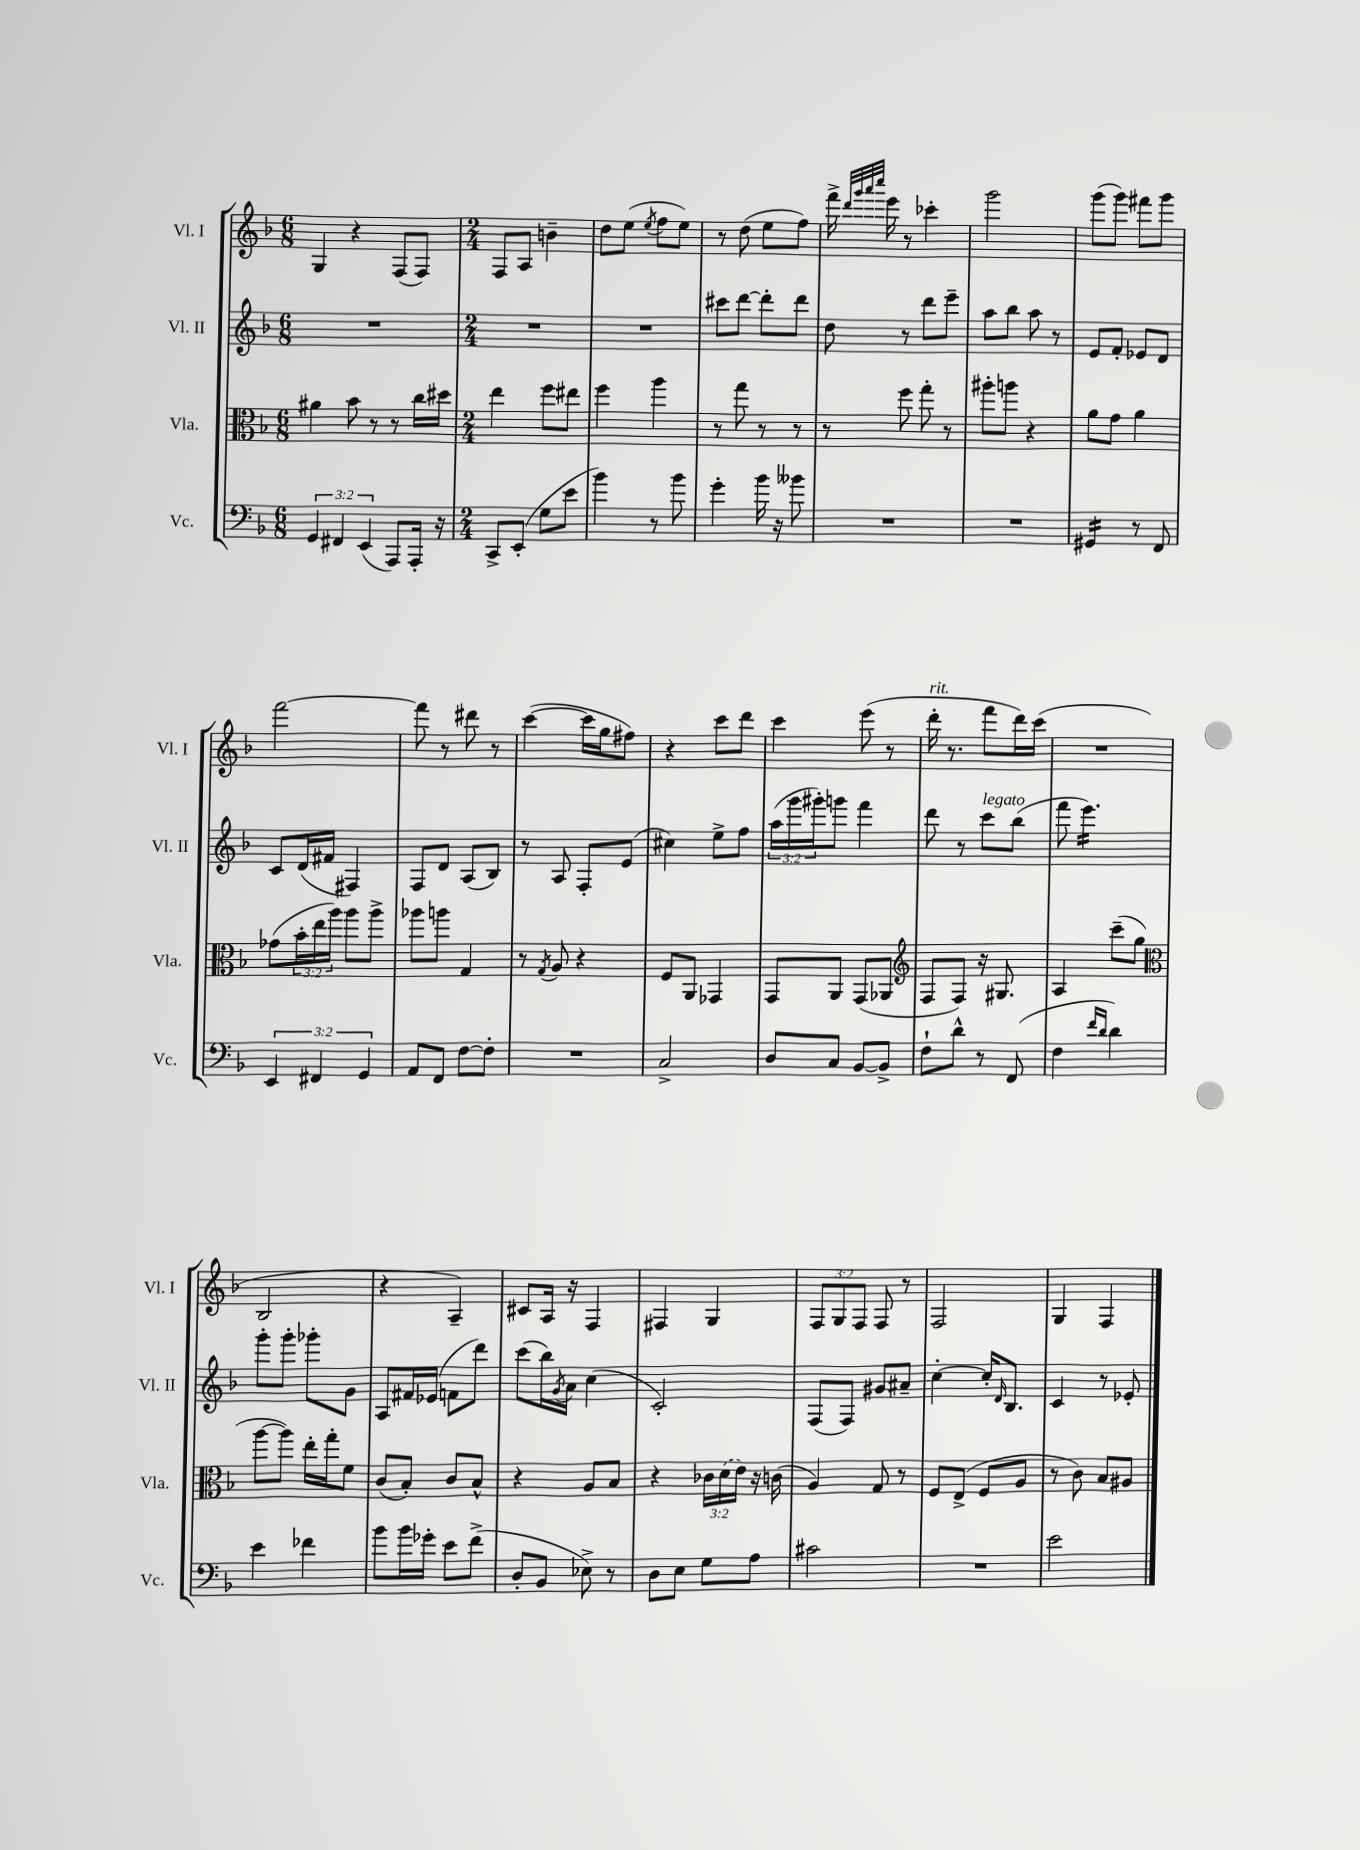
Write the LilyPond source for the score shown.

<<
\new StaffGroup <<
\new Staff = "s0" \with { instrumentName = "Vl. I" shortInstrumentName = "Vl. I" } {
    \clef treble \key f \major \numericTimeSignature \time 6/8 \override Staff.TupletNumber.text = #tuplet-number::calc-fraction-text
    g4 r4 f8( f8) |
    \numericTimeSignature \time 2/4 f8 a8 b'4-- |
    d''8 e''8( \acciaccatura { e''8 } f''8 e''8) |
    r8 d''8( e''8 f''8) |
    f'''16-> \grace { d'''32 g'''32 a'''32 c''''32 } e'''16 r8 ces'''4-. |
    g'''2 |
    g'''8( g'''8) fis'''8 g'''8 |
    f'''2~ |
    f'''8 r8 dis'''8 r8 |
    c'''4~( c'''16 g''16 fis''8) |
    r4 c'''8 d'''8 |
    c'''4 e'''8( r8 |
    d'''16-.^\markup { \italic "rit." } r8. f'''8 d'''16) c'''16( |
    R2 |
    bes2 |
    r4 a4--) |
    cis'8 a16 r16 f4 |
    fis4 g4 |
    \tuplet 3/2 { f8 g8 f8 } f8 r8 |
    f2 |
    g4 f4 \bar "|." |
}
\new Staff = "s1" \with { instrumentName = "Vl. II" shortInstrumentName = "Vl. II" } {
    \clef treble \key f \major \numericTimeSignature \time 6/8 \override Staff.TupletNumber.text = #tuplet-number::calc-fraction-text
    R2. |
    \numericTimeSignature \time 2/4 R2 |
    R2 |
    cis'''8 d'''8~ d'''8-. d'''8 |
    d''8 r8 d'''8 e'''8-- |
    a''8 bes''8 a''8 r8 |
    e'8 f'8-. ees'8 d'8 |
    c'8 d'16( fis'16 fis4) |
    f8 d'8 a8( bes8) |
    r8 a8 f8-. e'8( |
    cis''4) e''8-> f''8 |
    \tuplet 3/2 { a''16( g'''16 gis'''16-.) } g'''8 f'''4 |
    d'''8 r8 c'''8^\markup { \italic "legato" } bes''8( |
    f'''8 e'''4.:16) |
    g'''8-. g'''8-. ges'''8-. g'8 |
    a8 fis'16 ees'16( f'8 d'''8) |
    c'''8( bes''16) \acciaccatura { g'8 } a'16 c''4( |
    c'2-.) |
    f8( f8) gis'8 ais'8-- |
    c''4~-. c''16-. \grace { d'16 } bes8. |
    c'4 r8 ees'8-. \bar "|." |
}
\new Staff = "s2" \with { instrumentName = "Vla." shortInstrumentName = "Vla." } {
    \clef alto \key f \major \numericTimeSignature \time 6/8 \override Staff.TupletNumber.text = #tuplet-number::calc-fraction-text
    ais'4 bes'8 r8 r8 c''16 dis''16 |
    \numericTimeSignature \time 2/4 e''4 f''8 eis''8 |
    f''4 a''4 |
    r8 g''8 r8 r8 |
    r8 f''8 g''8-. r8 |
    ais''8-. a''8 r4 |
    a'8 g'8 a'4 |
    ges'8( \tuplet 3/2 { bes'16-. e''16 a''16) } a''8 a''8-> |
    aes''8 a''8 g4 |
    r8 \acciaccatura { g8 } a8 r4 |
    f8 a,8 ges,4 |
    g,8 a,8 g,8( aes,8 |
    \clef treble f8 f8) r16 gis8. |
    a4 c'''8--( g''8 |
    \clef alto a''8~ a''8) e''16-. g''16-. f'8 |
    c'8( bes8-.) c'8 bes8-^ |
    r4 a8 bes8 |
    r4 \tuplet 3/2 { ces'16 \once \slurDashed d'16( e'16) } r16 c'16( |
    a4) g8 r8 |
    f8 e8->( f8 a8 |
    r8 c'8) bes8 ais8 \bar "|." |
}
\new Staff = "s3" \with { instrumentName = "Vc." shortInstrumentName = "Vc." } {
    \clef bass \key f \major \numericTimeSignature \time 6/8 \override Staff.TupletNumber.text = #tuplet-number::calc-fraction-text
    \tuplet 3/2 { g,4 fis,4 e,4( } a,,8) a,,16-. r16 |
    \numericTimeSignature \time 2/4 c,8-> e,8-.( g8 e'8 |
    bes'4) r8 bes'8 |
    g'4-. bes'16 r16 beses'8 |
    R2 |
    R2 |
    gis,4:16 r8 f,8 |
    \tuplet 3/2 { e,4 fis,4 g,4 } |
    a,8 f,8 f8~ f8-. |
    R2 |
    c2-> |
    d8 c8 bes,8~ bes,8-> |
    f8-! d'8-^ r8 f,8( |
    f4 \grace { f'16 d'16 } d'4) |
    e'4 fes'4 |
    bes'8 bes'16 ges'16-. e'8 f'8->( |
    d8-. bes,8 ees8->) r8 |
    d8 e8 g8 a8 |
    cis'2 |
    R2 |
    e'2 \bar "|." |
}
>>
>>
\layout { \context { \Score \remove "Bar_number_engraver" } }
